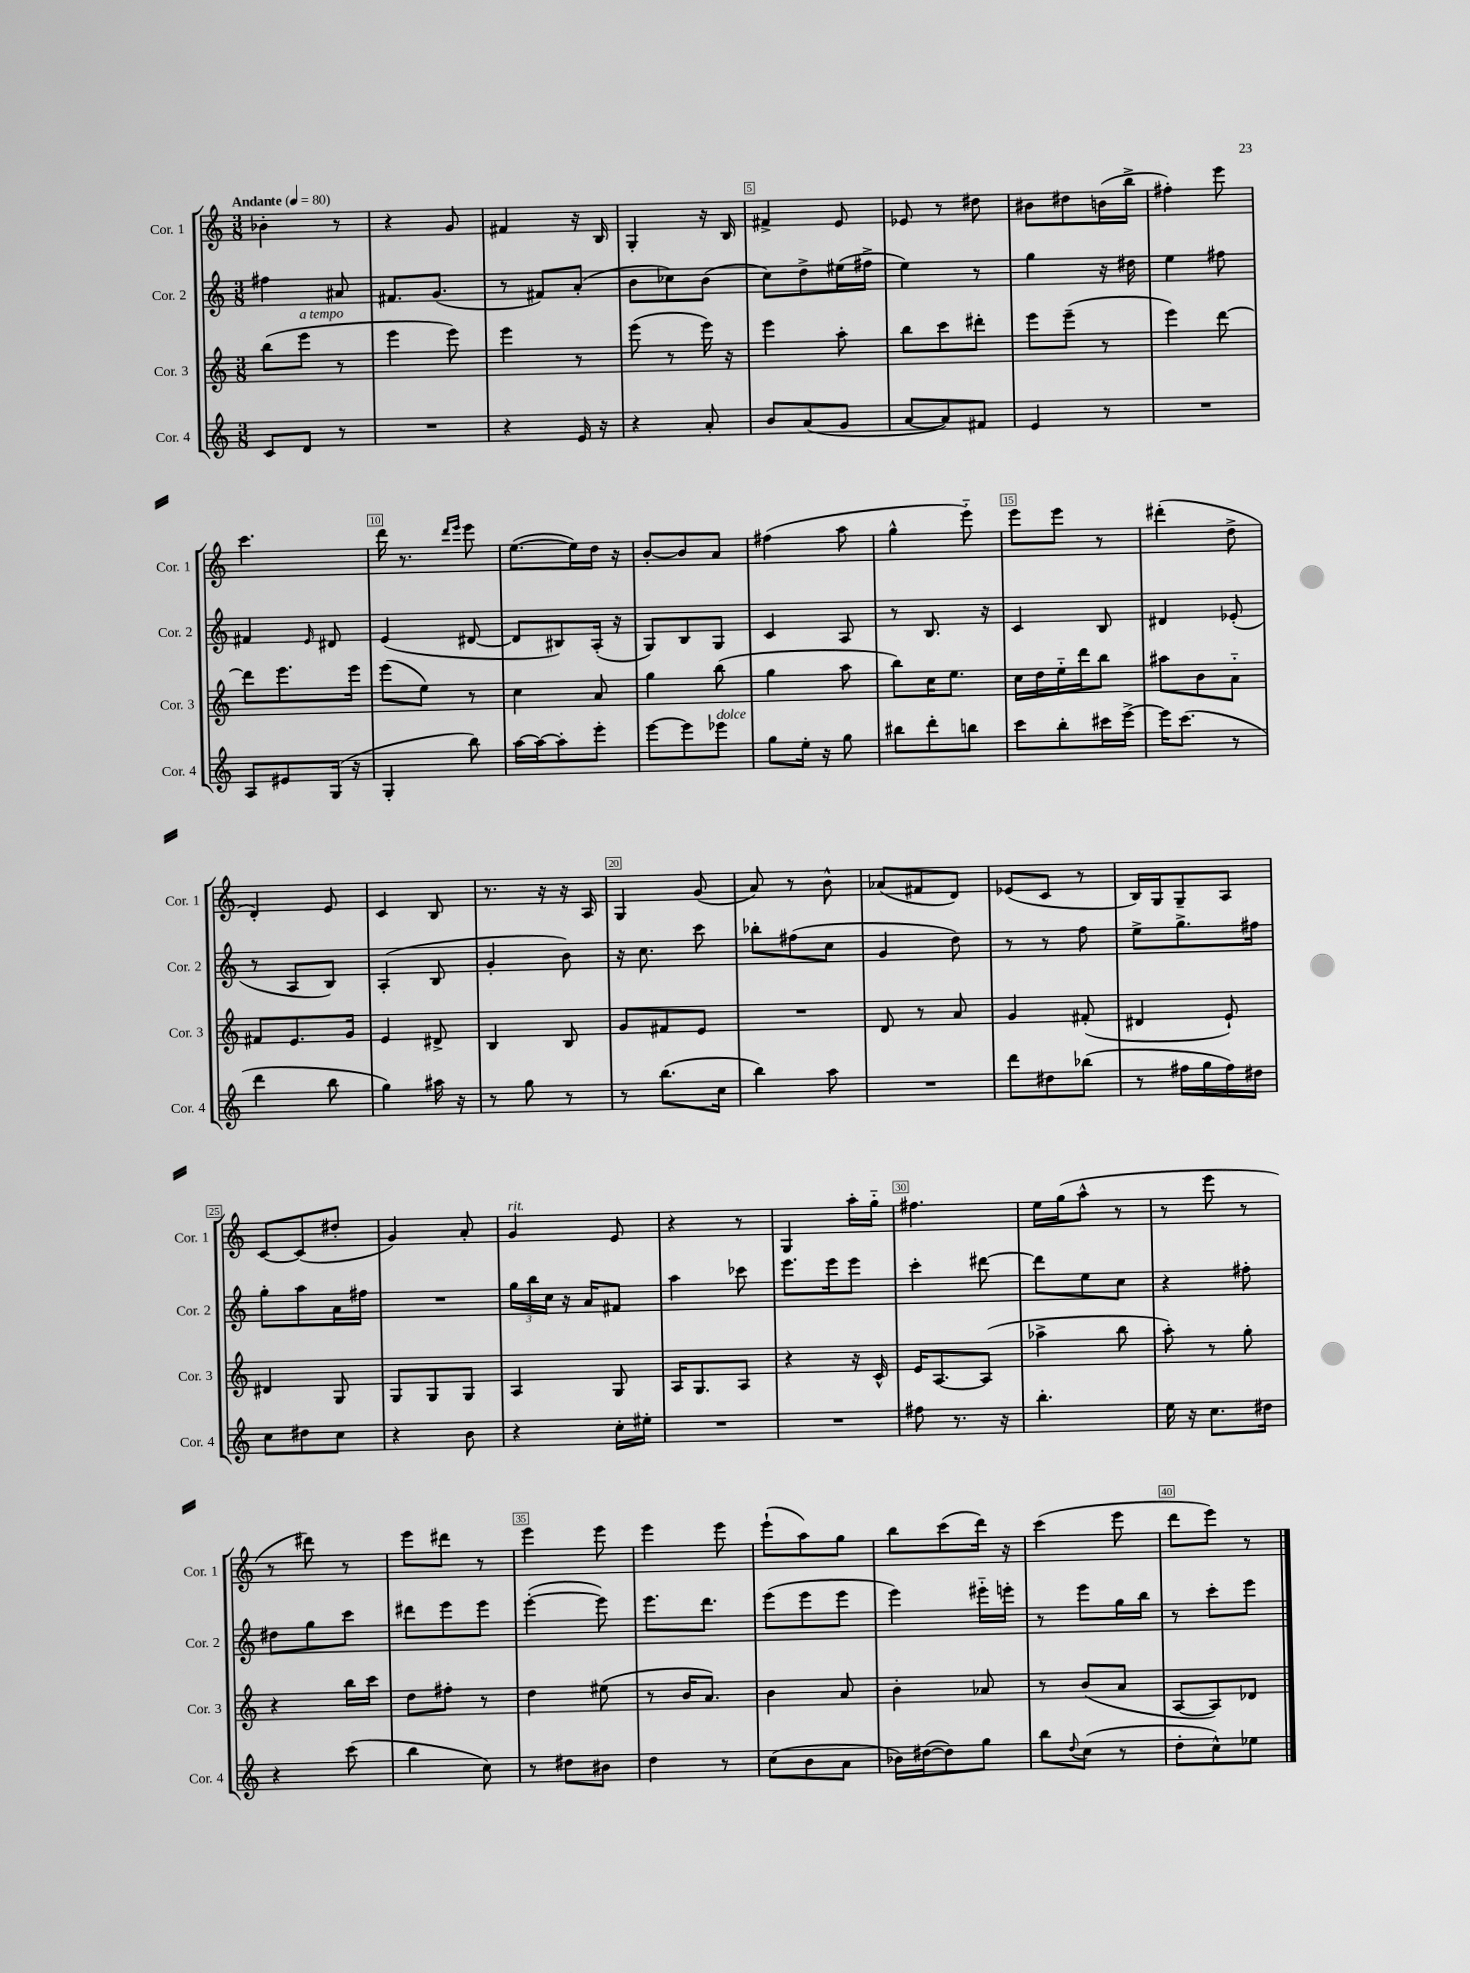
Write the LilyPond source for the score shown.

<<
\new StaffGroup <<
\new Staff = "s0" \with { instrumentName = "Cor. 1" shortInstrumentName = "Cor. 1" } {
    \clef treble \key c \major \numericTimeSignature \time 3/8 \tempo "Andante" 4 = 80
    bes'4-. r8 |
    r4 g'8 |
    fis'4 r16 b16 |
    g4-. r16 b16 |
    fis'4-> e'8 |
    ees'8 r8 dis''8 |
    bis'8 dis''8 b'16( b''16-> |
    fis''4-.) e'''8 |
    c'''4. |
    d'''16 r8. \grace { d'''16 e'''16 } e'''8 |
    e''8.~( e''16) d''16 r16 |
    b'8~-. b'8 a'8 |
    fis''4( a''8 |
    g''4-^ e'''8-_) |
    e'''8 e'''8 r8 |
    dis'''4-.( d''8-> |
    d'4-.) e'8 |
    c'4 b8 |
    r8. r16 r16 a16 |
    g4 g'8( |
    a'8) r8 b'8-^ |
    aes'8( fis'8 d'8) |
    ees'8( c'8 r8 |
    b16) g16 g8-- a8 |
    c'8~ c'8( dis''8-. |
    g'4) a'8-. |
    g'4^\markup { \italic "rit." } e'8 |
    r4 r8 |
    g4 a''16-. g''16-_ |
    fis''4. |
    e''16 g''16( a''8-^ r8 |
    r8 e'''8 r8 |
    r8 dis'''8) r8 |
    e'''8 dis'''8 r8 |
    e'''4 e'''8 |
    e'''4 e'''8 |
    e'''8-!( a''8) g''8 |
    b''8 c'''8( d'''16) r16 |
    c'''4( e'''8 |
    d'''8 e'''8) r8 \bar "|." |
}
\new Staff = "s1" \with { instrumentName = "Cor. 2" shortInstrumentName = "Cor. 2" } {
    \clef treble \key c \major \numericTimeSignature \time 3/8
    fis''4 ais'8 |
    fis'8. g'8.( |
    r8 fis'8) a'8-.( |
    b'8 ces''8) b'8( |
    c''8) d''8-> eis''16( fis''16-> |
    e''4) r8 |
    g''4 r16 dis''16 |
    e''4 fis''8 |
    fis'4 \grace { e'16 } dis'8 |
    e'4( dis'8~ |
    dis'8 bis8) a16-.( r16 |
    g8) b8 g8 |
    c'4 a8 |
    r8 b8. r16 |
    c'4 b8 |
    dis'4 ees'8-.( |
    r8 a8 b8) |
    a4-.( b8 |
    g'4-. b'8) |
    r16 c''8. c'''8 |
    bes''8-. fis''8( c''8 |
    g'4 d''8) |
    r8 r8 f''8 |
    e''8-> g''8.-> fis''16 |
    g''8-. a''8 a'16 fis''16 |
    R4. |
    \tuplet 3/2 { g''16 b''16 c''16 } r16 a'16 fis'8 |
    a''4 ces'''8 |
    e'''8. e'''16 e'''8 |
    c'''4-. dis'''8~ |
    dis'''8 e''8 c''8 |
    r4 fis''8-. |
    dis''8 g''8 c'''8 |
    dis'''8 e'''8 e'''8 |
    e'''4~-.( e'''8) |
    e'''8. d'''8. |
    e'''8( e'''8 e'''8 |
    e'''4) eis'''16-_ e'''16-. |
    r8 e'''8 g''16 b''16 |
    r8 c'''8-. e'''8 \bar "|." |
}
\new Staff = "s2" \with { instrumentName = "Cor. 3" shortInstrumentName = "Cor. 3" } {
    \clef treble \key c \major \numericTimeSignature \time 3/8
    b''8( e'''8^\markup { \italic "a tempo" } r8 |
    e'''4 e'''8) |
    e'''4 r8 |
    e'''8( r8 e'''16) r16 |
    e'''4 a''8-. |
    b''8 c'''8 dis'''8-. |
    e'''8 e'''8--( r8 |
    e'''4) d'''8~ |
    d'''8 e'''8. e'''16 |
    e'''8( e''8) r8 |
    c''4 a'8 |
    g''4 b''8( |
    g''4 a''8 |
    b''8) c''16 e''8. |
    c''16 d''16 e''16-_ d'''16 b''8 |
    ais''8 b'8 a'8-_ |
    fis'8 e'8. g'16 |
    e'4 dis'8-> |
    b4 b8 |
    g'8 fis'8 e'8 |
    R4. |
    d'8 r8 a'8 |
    g'4 fis'8-.( |
    dis'4 e'8-!) |
    dis'4 g8 |
    g8 g8 g8 |
    a4 g8 |
    a16 g8. a8 |
    r4 r16 c'16-^ |
    e'16 a8.~ a8( |
    aes''4-> b''8 |
    a''8-.) r8 g''8-. |
    r4 b''16 c'''16 |
    d''8 fis''8-. r8 |
    d''4 eis''8( |
    r8 b'16 a'8.) |
    b'4 a'8 |
    b'4-. aes'8 |
    r8 b'8( a'8 |
    a8~ a8) des'8 \bar "|." |
}
\new Staff = "s3" \with { instrumentName = "Cor. 4" shortInstrumentName = "Cor. 4" } {
    \clef treble \key c \major \numericTimeSignature \time 3/8
    c'8 d'8 r8 |
    R4. |
    r4 e'16 r16 |
    r4 a'8-. |
    b'8 a'8( g'8 |
    a'8~ a'8) fis'8 |
    e'4 r8 |
    R4. |
    a8 eis'8 g16( r16 |
    g4-. b''8) |
    a''16~ a''16~ a''8-. e'''8-. |
    e'''8~ e'''8 ees'''8^\markup { \italic "dolce" } |
    g''8 e''16-. r16 g''8 |
    bis''8 d'''8-. b''8 |
    c'''8 b''8-. cis'''16 e'''16~-> |
    e'''16 c'''8.( r8 |
    d'''4 b''8 |
    g''4) ais''16 r16 |
    r8 g''8 r8 |
    r8 b''8.( c''16 |
    b''4) a''8 |
    R4. |
    d'''8 dis''8 bes''8( |
    r8 fis''16 g''16 fis''16) dis''16 |
    c''8 dis''8 c''8 |
    r4 b'8 |
    r4 c''16-. eis''16-. |
    R4. |
    R4. |
    fis''8 r8. r16 |
    b''4.-. |
    e''16 r16 c''8. dis''16 |
    r4 c'''8( |
    b''4 c''8) |
    r8 dis''8 bis'8 |
    d''4 r8 |
    c''8( b'8 a'8 |
    bes'16) dis''16~( dis''8) g''8 |
    b''8 \appoggiatura { d''8 } c''8( r8 |
    d''8-. c''8-^) ees''8 \bar "|." |
}
>>
>>
\layout { \context { \Score \override BarNumber.break-visibility = ##(#f #t #t) barNumberVisibility = #(every-nth-bar-number-visible 5) \override BarNumber.stencil = #(make-stencil-boxer 0.1 0.3 ly:text-interface::print) } }
